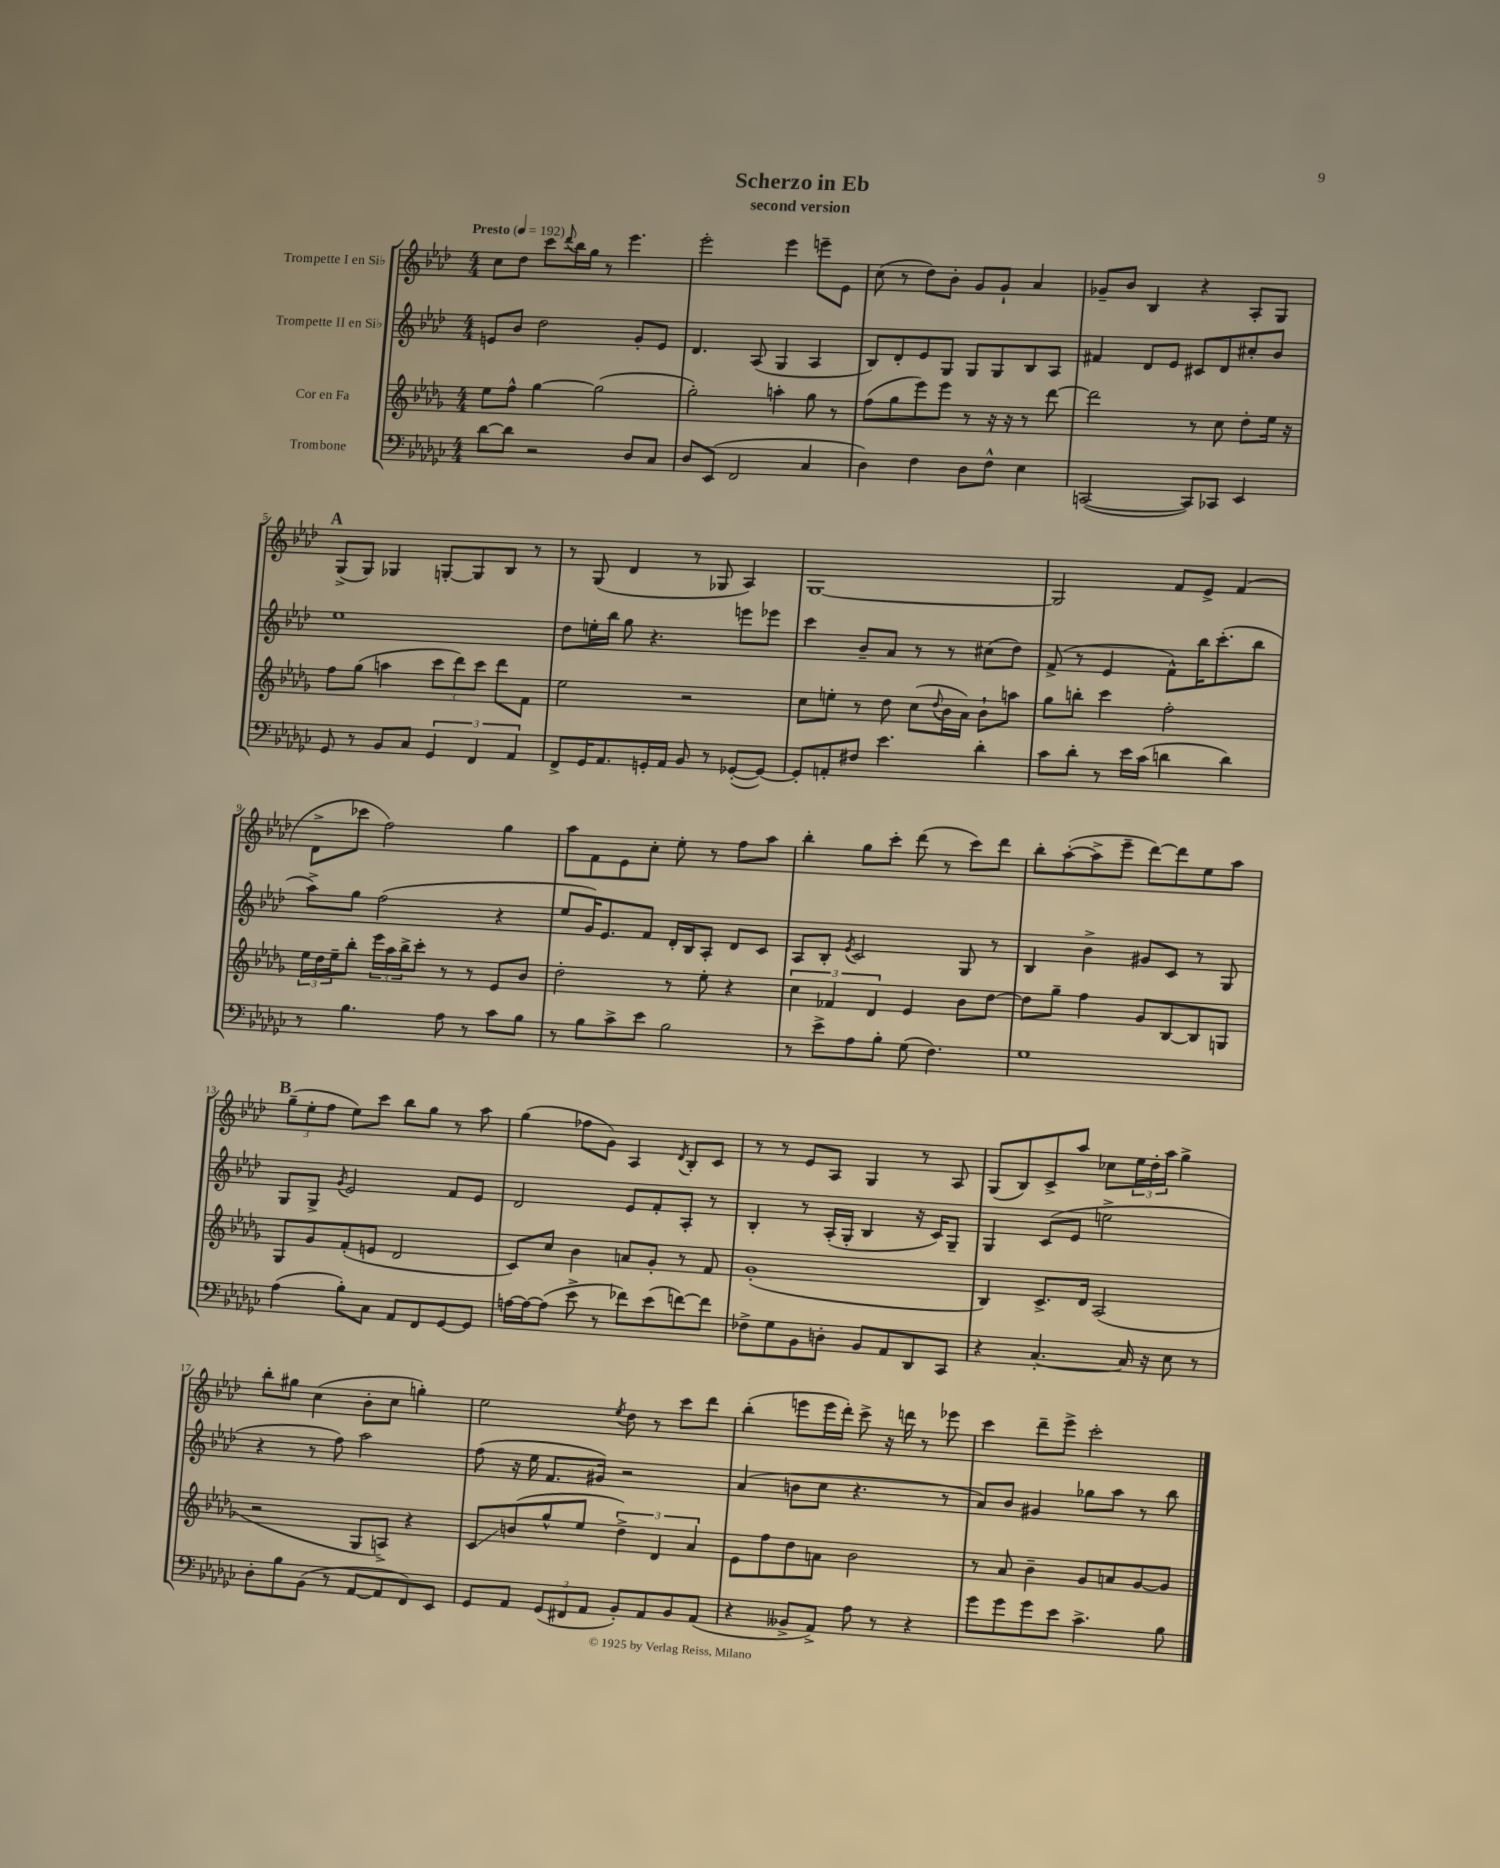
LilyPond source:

\header { title = "Scherzo in Eb" subtitle = "second version" }
<<
\new StaffGroup <<
\new Staff = "s0" \with { instrumentName = "Trompette I en Sib" } {
    \clef treble \key aes \major \numericTimeSignature \time 4/4 \tempo "Presto" 4 = 192
    c''8 des''8 c'''8 \appoggiatura { des'''8 } bes''16 g''16 r8 ees'''4. |
    ees'''2-. ees'''4 e'''8-- ees'8 |
    c''8( r8 des''8) bes'8-. g'8 g'8-! aes'4 |
    ges'8-- bes'8 bes4 r4 aes8-. g8 |
    \mark \markup { \bold "A" } g8->( g8) ges4 g8~-. g8 bes8 r8 |
    r8 g8( des'4 r8 ges8 aes4) |
    g1~ |
    g2 f'8 ees'8-> f'4( |
    des'8-> ces'''8 f''2) g''4 |
    aes''8 f'8 ees'8 c''8-. ees''8-. r8 f''8 aes''8 |
    bes''4-. g''8 c'''8-. des'''8( r8 c'''8) des'''8 |
    bes''8-. aes''8~-.( aes''8-> ees'''8-- des'''8~) des'''8 ees''8 aes''8 |
    \mark \markup { \bold "B" } \tuplet 3/2 { g''8--( ees''8-. f''8 } ees''8) c'''8 bes''8 g''8 r8 aes''8 |
    g''4( fes''8 g'8) aes4 \acciaccatura { des'8 } bes8-. c'8 |
    r8 r8 ees'8 aes8 g4 r8 aes8 |
    g8( bes8) c'8-> aes''8 ces''8 \tuplet 3/2 { ees''16 des''16-. aes''16 } g''4-> |
    bes''8-. gis''8 c''4( bes'8-. c''8 g''4-.) |
    ees''2 \acciaccatura { ees''8 } des''8 r8 c'''8 des'''8 |
    bes''4-.( e'''8 e'''16 des'''16-.) c'''8-> r16 d'''16 r8 ees'''8 |
    c'''4 des'''8-- ees'''8-> c'''2-. \bar "|." |
}
\new Staff = "s1" \with { instrumentName = "Trompette II en Sib" } {
    \clef treble \key aes \major \numericTimeSignature \time 4/4
    e'8 bes'8 des''2 g'8-. e'8 |
    des'4. aes8( g4 aes4 |
    bes8) des'8-. ees'8 g8 g8 g8 bes8 aes8 |
    fis'4 des'8 ees'8 cis'8 des'8 cis''8-. bes'8 |
    \mark \markup { \bold "A" } ees''1 |
    des''8 e''16-. bes''16 g''8 r4. e'''8 ees'''8 |
    c'''4 bes'8-- aes'8 r8 r8 cis''8( des''8) |
    f'8->( r8 ees'4 f'8-^) bes''16 c'''8.-.( bes''8 |
    aes''8->) g''8 f''2( r4 |
    ees''8 g'16) ees'8. f'8 des'16-. bes16 aes8-. des'8 c'8 |
    aes8 bes8-. \acciaccatura { ees'8 } c'2 g8 r8 |
    bes4 bes'4-> gis'8 c'8 r8 g8 |
    \mark \markup { \bold "B" } g8 g8-> \acciaccatura { g'8 } ees'2 f'8 ees'8 |
    des'2 ees'8 f'8-. aes8-. r8 |
    bes4-. r8 aes16-.( g16-. bes4 r16 c'16) g8-- |
    g4 c'8( ees'8 e''2-> |
    r4 r8 f''8) aes''2 |
    f''8( r16 ees''16 f'8. gis'16) r2 |
    aes'4( b'8 c''8 r4. r8 |
    aes'8) bes'8 gis'4 ges''8 aes''8 r8 bes''8 \bar "|." |
}
\new Staff = "s2" \with { instrumentName = "Cor en Fa" } {
    \clef treble \key des \major \numericTimeSignature \time 4/4
    ees''8 f''8-^ ges''4~ ges''2( |
    ges''2-.) a''4-. ges''8 r8 |
    f''8( ges''8 ees'''8) ees'''8 r8 r16 r16 r8 des'''8~ |
    des'''2 r8 c''8 des''8-. ees''16 r16 |
    \mark \markup { \bold "A" } f''8 ges''8( a''4 \tuplet 3/2 { c'''8 des'''8) c'''8 } des'''8 f'8 |
    ees''2 r2 |
    c''8 e''8-. r8 des''8 c''8( \appoggiatura { des''8 } bes'16 aes'16) bes'8-! a''8 |
    ges''8 b''8-. c'''4 f''2-. |
    \tuplet 3/2 { ees''16 des''16 ees''16-- } bes''8-. \tuplet 3/2 { ees'''16 aes''16 bes''16-> } c'''8-. r8 r8 ees'8 bes'8 |
    des''2-. r8 ees''8-. r4 |
    \tuplet 3/2 { c''4 fes'4 des'4 } ees'4 bes'8 des''8~ |
    des''8 ges''8-- f''4 ges'8 bes8~ bes8 g8 |
    \mark \markup { \bold "B" } ges8 ges'8 f'8-.( e'8 des'2 |
    c'8) c''8 bes'4 a'8 ges'8-. r8 f'8 |
    ges'1-.( |
    bes4) c'8.-> des'16 aes2( |
    r2 ges8 a8->) r4 |
    c'8\glissando b'8( ges''8-^ ees''8 \tuplet 3/2 { des''4->) des'4 aes'4 } |
    ees'8 f''8 des''8 a'8 bes'2 |
    r8 aes'8 bes'4-- ges'8 a'8 ges'8~ ges'8 \bar "|." |
}
\new Staff = "s3" \with { instrumentName = "Trombone" } {
    \clef bass \key ges \major \numericTimeSignature \time 4/4
    des'8~ des'8 r2 des8 ces8 |
    des8 ees,8( f,2 ces4 |
    des4) f4 des8 f8-^ ees4 |
    c,2~( c,8) ces,8 ees,4 |
    \mark \markup { \bold "A" } ges,8 r8 bes,8 ces8 \tuplet 3/2 { ges,4 f,4 aes,4 } |
    f,8-> ges,16 aes,8. g,16-. aes,16 bes,8 r8 ges,8~-.( ges,8~) |
    ges,8-. a,8-. fis8 ees'4. des'4-. |
    ces'8 des'8-. r8 ees'16 ces'16( d'4 d'4) |
    r8 bes4. aes8 r8 ces'8 bes8 |
    r8 bes8 ces'8-> ees'8 bes2 |
    r8 ees'8-> aes8 bes8-. ges8( f4.) |
    ges1 |
    \mark \markup { \bold "B" } aes4( bes8-.) ces8 aes,8 f,8 ges,8~ ges,8 |
    a16~ a16~ a8( ees'8-> r8 fes'8) ees'8( f'8~) f'8 |
    fes8-> ges8 bes,8 d8-. bes,8 aes,8 des,8 ces,8 |
    r4 ces4.~-. ces16 r16 ees8 r8 |
    des8-. bes8 bes,8( r8 aes,8~ aes,8 f,8) ees,8 |
    ges,8 aes,8 \tuplet 3/2 { ges,8( fis,8 aes,8 } bes,8-.) aes,8 bes,8 aes,8( |
    r4 beses,8-> aes,8->) aes8 r8 r4 |
    ges'8 ges'8 ges'8 ees'8 ces'4.-> bes8 \bar "|." |
}
>>
>>
